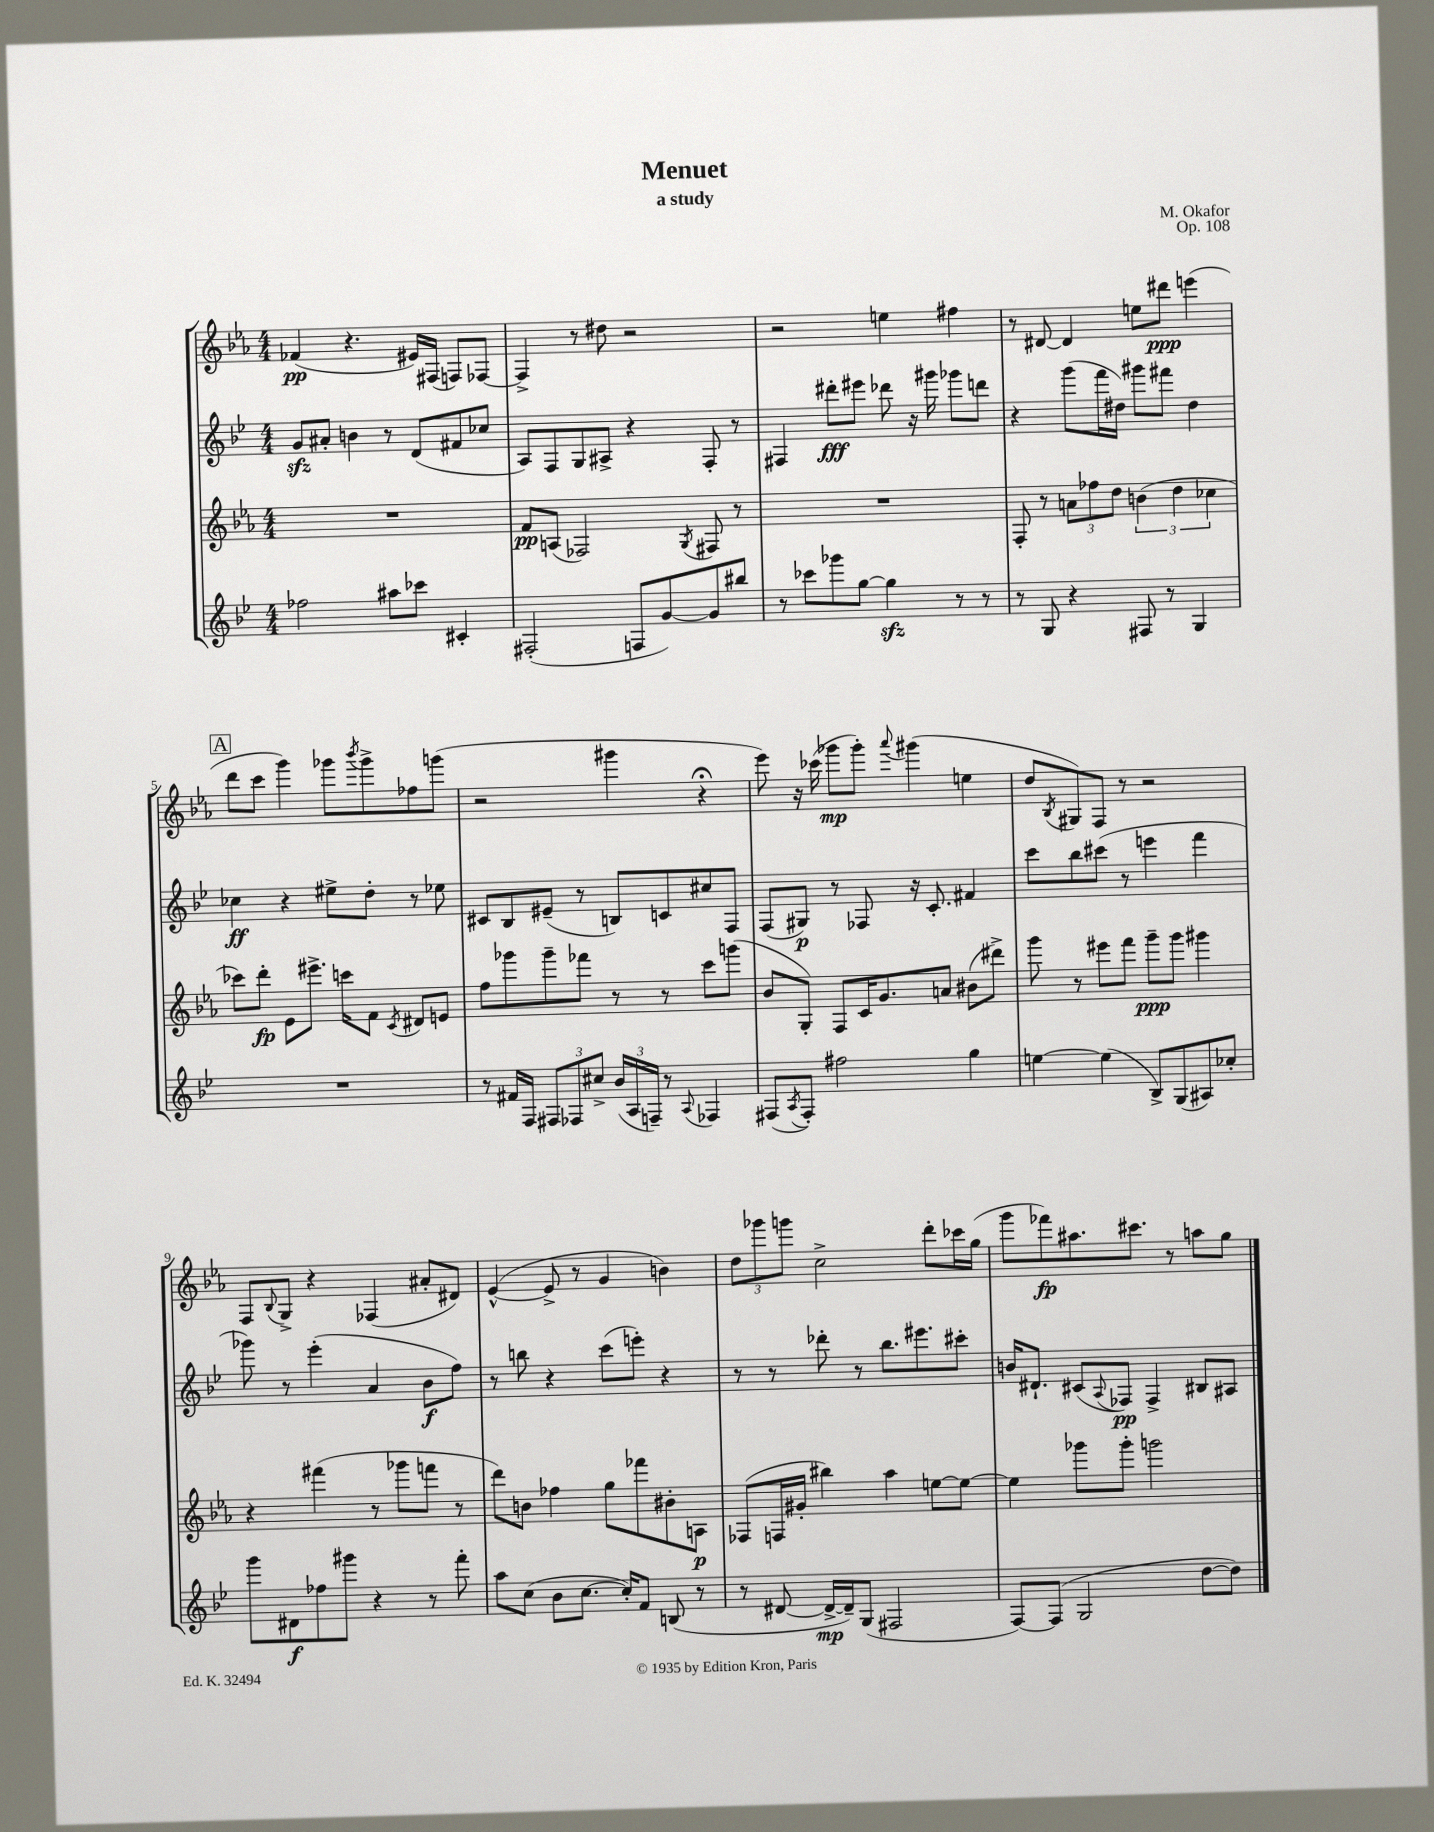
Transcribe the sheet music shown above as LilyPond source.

\header { title = "Menuet" composer = "M. Okafor" subtitle = "a study" opus = "Op. 108" }
<<
\new StaffGroup <<
\new Staff = "s0" {
    \clef treble \key ees \major \numericTimeSignature \time 4/4
    fes'4\pp( r4. eis'16) fis16( f8) fes8~ |
    fes4-> r8 dis''8 r2 |
    r2 e''4 fis''4 |
    r8 dis'8~ dis'4 e''8 dis'''8\ppp e'''4( |
    \mark \markup { \box "A" } d'''8 c'''8 g'''4) ges'''8 \acciaccatura { bes'''8 } ges'''8-> fes''8 g'''8( |
    r2 gis'''4 r4\fermata |
    ees'''8) r16 ces'''16( ges'''8\mp ges'''8-.) \appoggiatura { aes'''8 } gis'''4( e''4 |
    d''8 \acciaccatura { bes8 } gis8) f8 r8 r2 |
    f8 \appoggiatura { bes8 } g8-> r4 fes4( ais'8-. dis'8) |
    ees'4~-^( ees'8-> r8 g'4 b'4) |
    \tuplet 3/2 { d''8 ges'''8 g'''8 } c''2-> d'''8-. ces'''16 g''16( |
    g'''8 fes'''8\fp) ais''8. cis'''8. r8 a''8 g''8 \bar "|." |
}
\new Staff = "s1" {
    \clef treble \key bes \major \numericTimeSignature \time 4/4
    g'8\sfz ais'8-. b'4 r8 d'8( fis'8 ces''8 |
    a8) f8 g8 ais8-> r4 f8-. r8 |
    fis4 dis'''8-.\fff eis'''8 des'''8 r16 gis'''16 ges'''8 d'''8 |
    r4 g'''8( f'''16 dis''16) gis'''8 fis'''8 dis''4 |
    \mark \markup { \box "A" } ces''4\ff r4 eis''8-> d''8-. r8 ees''8 |
    cis'8 bes8 eis'8--( r8 b8) c'8 cis''8 f8 |
    f8( gis8\p) r8 fes8 r16 c'8.-. fis'4 |
    c'''8 bes''8 cis'''8( r8 e'''4 f'''4 |
    ges'''8) r8 ees'''4-.( a'4 bes'8\f f''8) |
    r8 b''8 r4 c'''8( e'''8-.) r4 |
    r8 r8 des'''8-. r8 bes''8. eis'''8. cis'''8-. |
    b'16 dis'8.-! cis'8( \appoggiatura { a8 } fes8\pp) fes4-> bis8 ais8 \bar "|." |
}
\new Staff = "s2" {
    \clef treble \key ees \major \numericTimeSignature \time 4/4
    R1 |
    f'8\pp a8( fes2) \acciaccatura { g8 } fis8 r8 |
    R1 |
    f8-. r8 \tuplet 3/2 { a'8 fes''8 d''8 } \tuplet 3/2 { b'4( d''4 ces''4 } |
    \mark \markup { \box "A" } ces'''8) d'''8-.\fp ees'8 eis'''8.-> c'''16 f'8 \acciaccatura { c'8 } dis'8 e'8 |
    f''8 ges'''8 ges'''8-- fes'''8 r8 r8 c'''8 g'''8( |
    bes'8 g8-.) f8 c'16 g'8. a'8 bis'8( dis'''8->) |
    g'''8 r8 eis'''8 f'''8 g'''8--\ppp g'''8 gis'''4 |
    r4 fis'''4( r8 ges'''8 f'''8 r8 |
    d'''8) b'8 fes''4 g''8 fes'''8 bis'8-. a8\p |
    fes8( f16 gis'16-. bis''4) aes''4 e''8~ e''8~ |
    e''4 ges'''8 ges'''8-. g'''2 \bar "|." |
}
\new Staff = "s3" {
    \clef treble \key bes \major \numericTimeSignature \time 4/4
    fes''2 ais''8 ces'''8 cis'4-. |
    fis2-.( f8 g'8~) g'8 bis''8 |
    r8 ces'''8 ges'''8 g''8~ g''4\sfz r8 r8 |
    r8 g8 r4 fis8 r8 g4 |
    \mark \markup { \box "A" } R1 |
    r8 fis'16 f16 \tuplet 3/2 { fis8 fes8 cis''8-> } \tuplet 3/2 { bes'16( a16 f16--) } r8 \appoggiatura { a8 } fes4 |
    fis8( \acciaccatura { a8 } fis8-.) fis''2 g''4 |
    e''4~ e''4( bes8->) g8( ais8) ces''8-. |
    g'''8 dis'8\f fes''8 gis'''8 r4 r8 f'''8-. |
    a''8 c''8( bes'8 c''8.~ c''16-.) f'8 b8( r8 |
    r8 dis'8~ dis'16~->\mp dis'16--) g8( fis2 |
    f8~) f8( g2 d''8~ d''8) \bar "|." |
}
>>
>>
